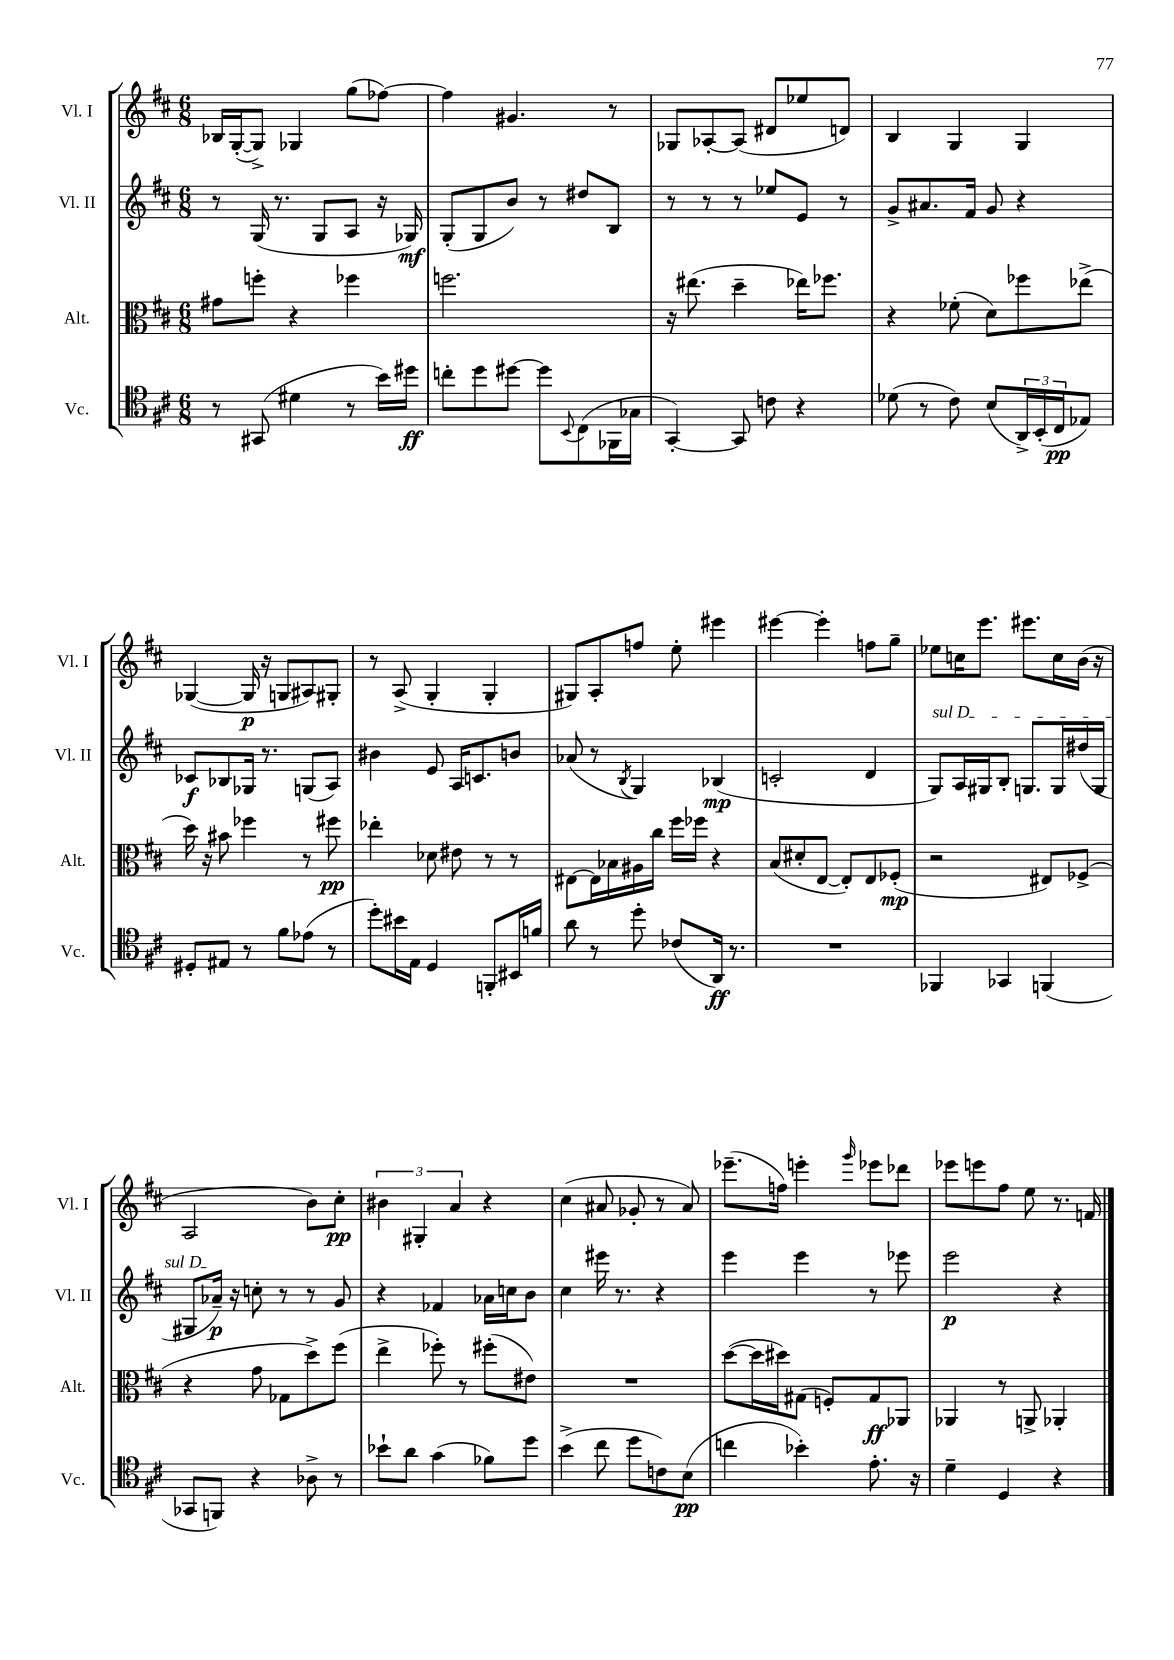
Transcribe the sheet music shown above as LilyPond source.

<<
\new StaffGroup <<
\new Staff = "s0" \with { instrumentName = "Vl. I" shortInstrumentName = "Vl. I" } {
    \clef treble \key d \major \numericTimeSignature \time 6/8
    bes16 g16~-.( g8->) ges4 g''8( fes''8~) |
    fes''4 gis'4. r8 |
    ges8 aes8~-. aes8( dis'8 ees''8 d'8) |
    b4 g4 g4 |
    ges4~( ges16\p r16 g8 ais8) gis8-. |
    r8 a8->( g4-. g4-. |
    gis8) a8-. f''8 e''8-. eis'''4 |
    eis'''4~ eis'''4-. f''8 g''8-- |
    ees''8 c''16 e'''8. eis'''8. c''16 b'16( r16 |
    a2 b'8) cis''8-.\pp |
    \tuplet 3/2 { bis'4 gis4-. a'4 } r4 |
    cis''4( ais'8 ges'8-. r8 ais'8) |
    ees'''8.--( f''16) e'''4-. \grace { g'''16 } ees'''8 des'''8 |
    ees'''8 e'''8 fis''8 e''8 r8. f'16 \bar "|." |
}
\new Staff = "s1" \with { instrumentName = "Vl. II" shortInstrumentName = "Vl. II" } {
    \clef treble \key d \major \numericTimeSignature \time 6/8
    r8 g16( r8. g8 a8 r16 ges16\mf) |
    g8-.( g8 b'8) r8 dis''8 b8 |
    r8 r8 r8 ees''8 e'8 r8 |
    g'8-> ais'8. fis'16 g'8 r4 |
    ces'8\f bes8 ges16 r8. g8( a8) |
    bis'4 e'8 a16 c'8. b'8 |
    aes'8( r8 \acciaccatura { b8 } g4) bes4\mp( |
    c'2-. d'4 |
    \once \override TextSpanner.bound-details.left.text = \markup { \italic "sul D" } g8\startTextSpan) a16 gis16 b8-. g8. g16 dis''16( g16 |
    gis8 aes'16--\p\stopTextSpan) r16 c''8-. r8 r8 g'8 |
    r4 fes'4 aes'16 c''16 b'8 |
    cis''4 eis'''16 r8. r4 |
    e'''4 e'''4 r8 ees'''8 |
    e'''2\p r4 \bar "|." |
}
\new Staff = "s2" \with { instrumentName = "Alt." shortInstrumentName = "Alt." } {
    \clef alto \key d \major \numericTimeSignature \time 6/8
    gis'8 f''8-. r4 fes''4 |
    f''2. |
    r16 eis''8.( d''4-- ees''16) fes''8. |
    r4 fes'8-.( d'8) fes''8 ees''8->( |
    d''16) r16 bis'8 fes''4 r8 fis''8\pp |
    ees''4-. des'8 eis'8 r8 r8 |
    eis8~ eis16 bes16 ais16 cis''16 fis''16 fes''16 r4 |
    b8( dis'8-. e8~ e8-.) e8 fes8-.\mp( |
    r2 eis8) fes8->( |
    r4 g'8 ges8 d''8->) fis''8( |
    e''4-> fes''8-.) r8 fis''8-.( eis'8) |
    R2. |
    d''8~( d''16 dis''16) gis8( f8-.) gis8\ff aes,8 |
    aes,4 r8 a,8-> aes,4-. \bar "|." |
}
\new Staff = "s3" \with { instrumentName = "Vc." shortInstrumentName = "Vc." } {
    \clef tenor \key d \major \numericTimeSignature \time 6/8
    r8 gis,8( dis'4 r8 b'16) dis''16\ff |
    c''8-. d''8 dis''8~ dis''8 \appoggiatura { b,8 } cis8( fes,16 ges16 |
    g,4~-.) g,8 c'8 r4 |
    des'8( r8 cis'8) b8( \tuplet 3/2 { a,16->) b,16-.( cis16\pp } ees8) |
    dis8-. eis8 r8 fis'8 ees'8( r8 |
    d''8-.) bis'16 e16 d4 f,8-. bis,16 f'16 |
    a'8 r8 d''8-. ces'8( a,16\ff) r8. |
    R2. |
    fes,4 ges,4 f,4( |
    ges,8 f,8) r4 aes8-> r8 |
    bes'8-! a'8 g'4( fes'8) d''8 |
    b'4->( cis''8 d''8 c'8) b8\pp( |
    c''4 bes'4-.) e'8.-. r16 |
    d'4-- d4 r4 \bar "|." |
}
>>
>>
\layout { \context { \Score \remove "Bar_number_engraver" } }
